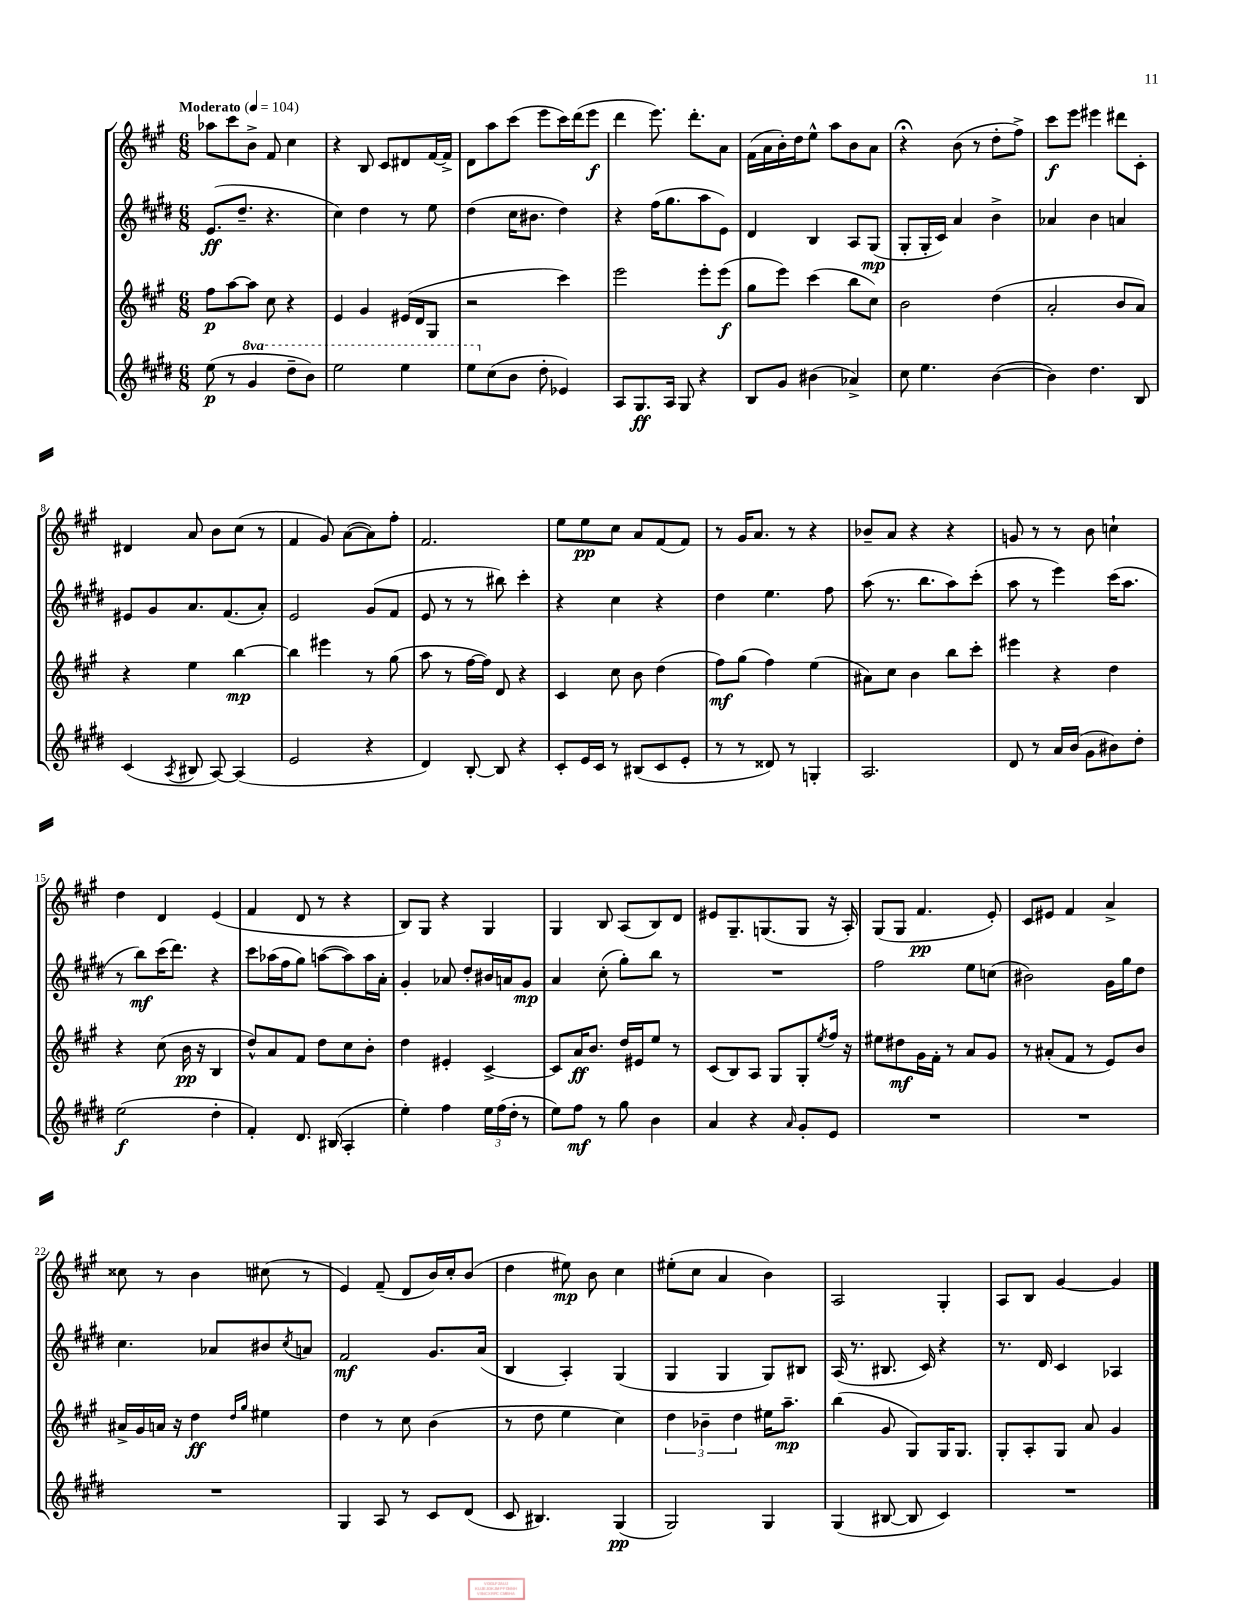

**kern	**kern	**kern	**kern
*staff4	*staff3	*staff2	*staff1
*clefG2	*clefG2	*clefG2	*clefG2
*k[f#c#g#d#]	*k[f#c#g#]	*k[f#c#g#d#]	*k[f#c#g#]
*M6/8	*M6/8	*M6/8	*M6/8
*MM104	*MM104	*MM104	*MM104
(8ee\	8ff#\L	(8.e/L	8aa-\L
8r	[8aa\	.	8ccc#\
.	.	8.dd#~/J	.
4gg#/	8aa\]J	.	8b^\J
.	8cc#\	4.r	8f#/
8ddd#~\L	4r	.	4cc#\
8bb\J)	.	.	.
=	=	=	=
2eee\	4e/	4cc#\)	4r
.	4g#/	4dd#\	8B/
.	.	.	8c#/L
4eee\	(16e#/LL	8r	8d#/
.	16d/J	.	.
.	8G#/J	8ee\	[16f#/L
.	.	.	16f#^/]JJ
=	=	=	=
8eee\L	2r	(4dd#\	8d\L
(8cc#\	.	.	8aa\
8b\J	.	16cc#\LK	(8ccc#\J
.	.	8.b#\J	.
8dd#'\	.	.	8eee\L
4e-/)	4ccc#\)	4dd#\)	16ccc#\L)
.	.	.	(16ddd\J
.	.	.	8eee\J
=	=	=	=
8A/L	2eee\	4r	4ddd\
8.G#/	.	.	.
.	.	(16ff#\LK	8.eee\)
16A/Jk	.	8.gg#\	.
8G#/	.	.	.
.	.	.	8.ddd'\L
4r	8eee'\L	8aa\	.
.	(8eee\J	8e\J)	8a\J
=	=	=	=
8B/L	8gg#\L	4d#/	(16f#\LL
.	.	.	16a\
8g#/J	8eee\J)	.	16b'\)
.	.	.	16dd\J
(4b#\	(4ccc#\	4B/	8ee^^\J
.	.	.	8aa\L
4a-^/)	8bb\L	8A/L	8b\
.	8cc#\J)	(8G#/J	8a\J
=	=	=	=
8cc#\	2b\	8G#'/L	4r;
4.ee\	.	16G#'/L	.
.	.	16c#/JJ)	.
.	.	4a/	(8b\
.	.	.	8r
([4b\	(4dd\	4b^\	8dd'\L
.	.	.	8ff#^\J)
=	=	=	=
4b\])	2a'/	4a-/	8ccc#\L
.	.	.	8eee\J
4.dd#\	.	4b\	4eee#\
.	8b/L	4a/	8ddd#\L
8B/	8a/J)	.	8c#'\J
=	=	=	=
(4c#/	4r	8e#/L	4d#/
.	.	8g#/	.
8qA/	.	.	.
8B#/	4ee\	8.a/	8a/
[8A/)	.	.	8b\L
.	.	(8.f#/	.
(4A/]	[4bb\	.	(8cc#\J
.	.	8a'/J)	8r
=	=	=	=
2e/	4bb\]	2e/	4f#/
.	4eee#\	.	8g#/)
.	.	.	([8a\L
4r	8r	(8g#/L	8a\])
.	(8gg#\	8f#/J	8ff#'\J
=	=	=	=
4d#/)	8aa\	8e/	2.f#/
.	8r	8r	.
[8B'/	[16ff#\LL	8r	.
.	16ff#\]JJ)	.	.
8B/]	8d/	8bb#\)	.
4r	4r	4ccc#'\	.
=	=	=	=
8c#'/L	4c#/	4r	8ee\L
16e/L	.	.	8ee\
16c#/JJ	.	.	.
8r	8cc#\	4cc#\	8cc#\J
(8B#/L	8b\	.	8a/L
8c#/	(4dd\	4r	(8f#/
8e'/J	.	.	8f#/J)
=	=	=	=
8r	8ff#\L)	4dd#\	8r
8r	(8gg#\J	.	16g#/LK
.	.	.	8.a/J
8d##/)	4ff#\)	4.ee\	.
8r	.	.	8r
4G'/	(4ee\	.	4r
.	.	8ff#\	.
=	=	=	=
2.A/	8a#\L)	(8aa\	8b-~/L
.	8cc#\J	8.r	8a/J
.	4b\	.	4r
.	.	8.bb\L	.
.	8bb\L	8aa\)	4r
.	8ccc#'\J	(8ccc#'\J	.
=	=	=	=
8d#/	4eee#\	8aa\	8g/
8r	.	8r	8r
16a/LL	4r	4eee\)	8r
(16b/JJ	.	.	.
8g#\L	.	.	8b\
8b#\)	4dd\	(16ccc#\LK	4cc`\
.	.	8.aa\J	.
8dd#'\J	.	.	.
=	=	=	=
(2ee\	4r	8r	4dd\
.	.	8bb\L)	.
.	(8cc#\	(16ccc#\K	4d/
.	.	8.ddd#\J)	.
.	16b\	.	.
.	16r	.	.
4dd#'\	4B/	4r	(4e/
=	=	=	=
4f#'/)	8dd^^/L)	8ccc#\L	4f#/
.	8a/	(16aa-\L	.
.	.	16ff#\J	.
8.d#/	8f#/J	8gg#\J)	8d/
.	8dd\L	([8aa\L	8r
(16B#/	.	.	.
4A'/	8cc#\	8aa\])	4r
.	8b'\J	16aa\L	.
.	.	16a'\JJ	.
=	=	=	=
4ee'\)	4dd\	4g#'/	8B/L)
.	.	.	8G#/J
4ff#\	4e#'/	8a-/	4r
.	.	8dd#'/L	.
24ee\LL	[4c#^/	16b#/L	4G#/
(24ff#\	.	.	.
.	.	16a/J	.
24dd#'\JJ	.	.	.
8r	.	8g#/J	.
=	=	=	=
8ee\L)	8c#/]L	4a/	4G#/
8ff#\J	16a/K	.	.
.	8.b/J	.	.
8r	.	(8cc#'\	8B/
8gg#\	16dd/LL	8gg#'\L)	(8A/L
.	16e#/J	.	.
4b\	8ee/J	8bb\J	8B/)
.	8r	8r	8d/J
=	=	=	=
4a/	(8c#/L	2.r	8e#/L
.	8B/)	.	8.G#~/
4r	8A/J	.	.
.	.	.	(8.G/
.	8G#/L	.	.
16qqa/	.	.	.
8g#'/L	8G#'/	.	8G/J
.	8qee/	.	.
8e/J	16ff#/Jk	.	16r
.	16r	.	16A'/)
=	=	=	=
2.r	8ee#\L	2ff#\	(8G#/L
.	8dd#\	.	8G#/J
.	16g#\L	.	4.f#/
.	16f#'\JJ	.	.
.	8r	.	.
.	8a/L	8ee\L	.
.	8g#/J	(8cc\J	8e'/)
=	=	=	=
2.r	8r	2b#\)	8c#/L
.	(8a#'/L	.	8e#/J
.	8f#/J	.	4f#/
.	8r	.	.
.	8e/L)	16g#\LL	4a^/
.	.	16gg#\J	.
.	8b/J	8dd#\J	.
=	=	=	=
2.r	16a#^/LL	4.cc#\	8cc##\
.	16g#/	.	.
.	16a/JJ	.	8r
.	16r	.	.
.	4dd\	.	4b\
.	.	8a-/L	.
.	16qqdd/LL	.	.
.	16qqgg#/JJ	.	.
.	4ee#\	8b#/	(8cc#\
.	.	8qcc#/	.
.	.	8a/J	8r
=	=	=	=
4G#/	4dd\	2f#/	4e/)
8A/	8r	.	(8f#~/
8r	8cc#\	.	8d/L
8c#/L	(4b\	8.g#/L	16b/L)
.	.	.	16cc#'/J
(8d#/J	.	.	(8b/J
.	.	(16a/Jk	.
=	=	=	=
8c#/	8r	4B/	4dd\
4.B#/)	8dd\	.	.
.	4ee\	4A'/)	8ee#\)
.	.	.	8b\
(4G#/	4cc#\)	(4G#/	4cc#\
=	=	=	=
2G#/)	6dd\	4G#/	(8ee#'\L
.	.	.	8cc#\J
.	6b-~\	.	.
.	.	4G#/	4a/
.	6dd\	.	.
4G#/	16ee#\LK	8G#/L)	4b\)
.	8.aa~\J	.	.
.	.	8B#/J	.
=	=	=	=
(4G#/	(4bb\	(16A/	2A/
.	.	8.r	.
[8B#/	8g#/	8.B#/	.
8B#/]	8G#/L)	.	.
.	.	16c#/)	.
4c#/)	16G#/K	4r	4G#'/
.	8.G#/J	.	.
=	=	=	=
2.r	8G#'/L	8.r	8A/L
.	8A'/	.	8B/J
.	.	16d#/	.
.	8G#/J	4c#/	[4g#/
.	8a/	.	.
.	4g#/	4A-/	4g#/]
==	==	==	==
*-	*-	*-	*-
